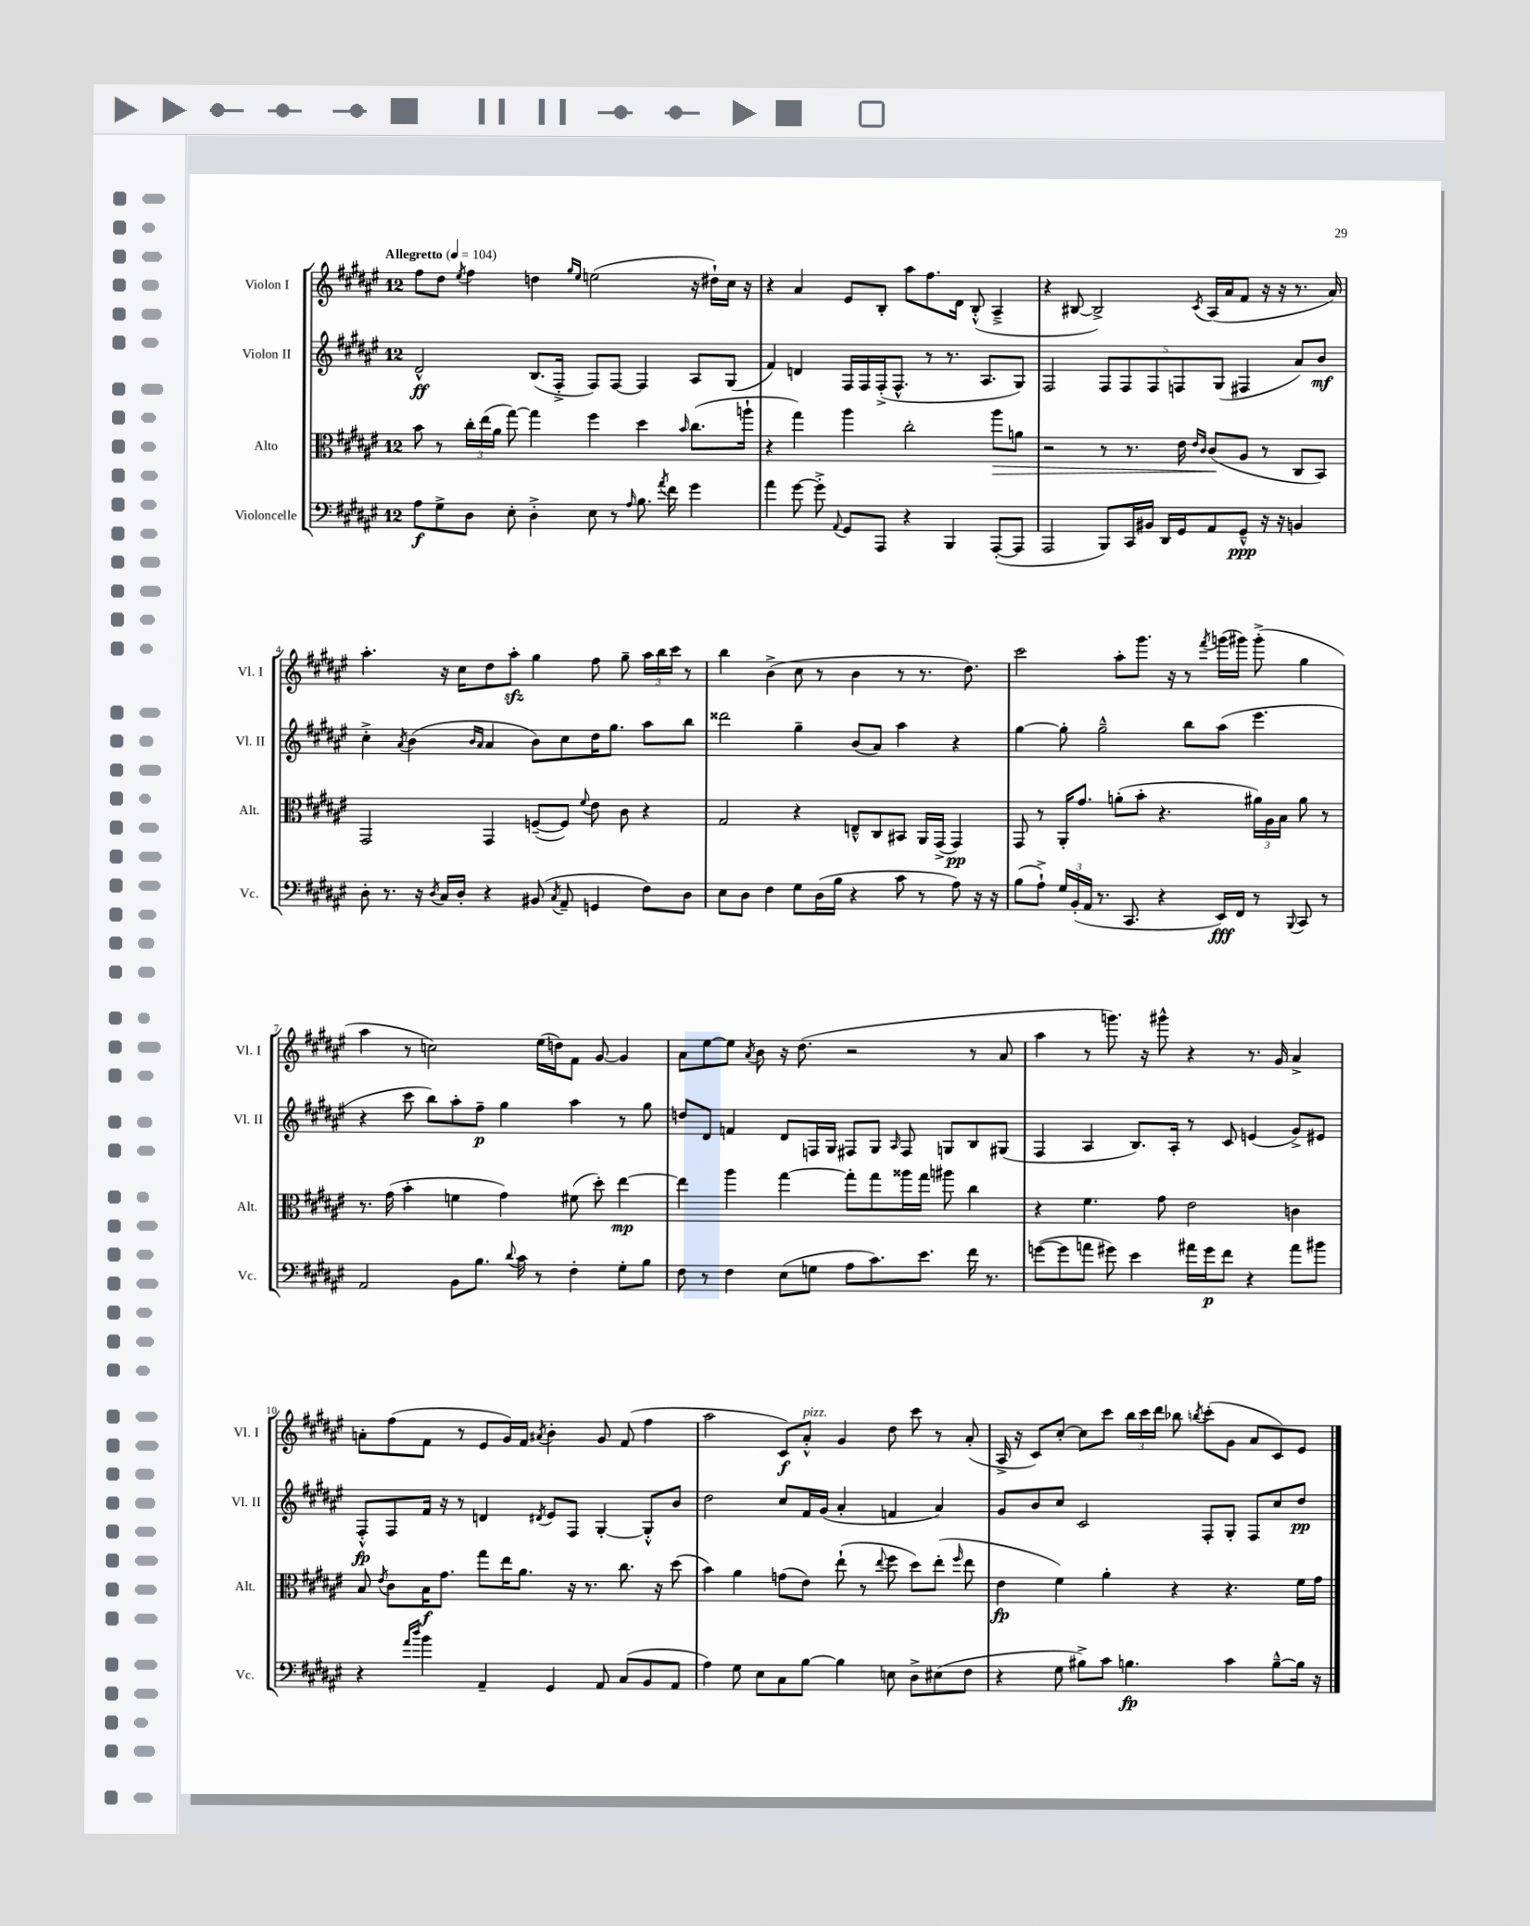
<<
\new StaffGroup <<
\new Staff = "s0" \with { instrumentName = "Violon I" shortInstrumentName = "Vl. I" } {
    \clef treble \key fis \major \once \override Staff.TimeSignature.style = #'single-digit \time 12/8 \tempo "Allegretto" 4 = 104
    \autoBeamOff fis''8[ dis''8] \acciaccatura { eis''8 } fis''4 d''4 \grace { gis''16[ eis''16] } e''2( r16 dis''16[-!) cis''16] r16 |
    r4 ais'4 eis'8[ b8]-. ais''8[ fis''8. dis'16] b8-.-^( ais4---> |
    r4 bis8~ bis2->) \acciaccatura { cis'8 } ais16[( ais'16 fis'8] r16 r16 r8. ais'16) |
    ais''4.-. r16 cis''16[ dis''8 ais''8]-.\sfz gis''4 fis''8 gis''8-- \tuplet 3/2 { ais''16[ b''16 cis'''16] } r8 |
    b''4 b'4->( cis''8 r8 b'4 r8 r8. dis''8.) |
    cis'''2 ais''8[-. gis'''8.] r16 r8 \acciaccatura { fis'''8 } g'''16[( gis'''16]) gis'''8-.->( gis''4 |
    ais''4 r8 c''2) eis''16[( d''16) fis'8] gis'8~ gis'4 |
    ais'8[ eis''8~ eis''8] \acciaccatura { ais'8 } b'8 r16 dis''8.( r2 r8 ais'8 |
    ais''4 r8 g'''8.) r16 gis'''8-^ r4 r8. gis'16 ais'4-> |
    a'8[-. fis''8( fis'8] r8 eis'8[ gis'16) fis'16] \acciaccatura { ais'8 } b'4-. gis'8 fis'8( fis''4 |
    ais''2 cis'8[\f) ais'8]-.-^^\markup { \italic "pizz." } gis'4 dis''8 cis'''8 r8 ais'8-.( |
    ais16-> r16 cis'8[) cis''8]~-. cis''8[ cis'''8] \tuplet 3/2 { b''16[ cis'''16 dis'''16] } bes''8 \acciaccatura { b''8 } cis'''8[-.( gis'8] ais'8[ cis'8) eis'8] \bar "|." |
}
\new Staff = "s1" \with { instrumentName = "Violon II" shortInstrumentName = "Vl. II" } {
    \clef treble \key fis \major \once \override Staff.TimeSignature.style = #'single-digit \time 12/8
    \autoBeamOff dis'2-^\ff b8.[( fis16]-.-> fis8[) fis8]~ fis4 ais8[ gis8]( |
    fis'4) d'4 fis16[ fis16 fis16-.->( fis8.]-^ r8 r8. ais8.[ gis8]) |
    fis2 \tuplet 5/4 { fis8[ fis8 fis8 f8 gis8]( } fis4 ais'8[) b'8]\mf |
    cis''4-.-> \acciaccatura { ais'8 } b'4( \grace { b'16[ ais'16] } ais'4 b'8[) cis''8 dis''16 gis''8.] ais''8[ b''8] |
    disis'''2 gis''4-- b'8[( ais'8]) ais''4 r4 |
    gis''4~ gis''8-. gis''2---^ b''8[ ais''8]( eis'''4. |
    r4 cis'''8 b''8[) ais''8-. fis''8]--\p gis''4 ais''4 r8 gis''8 |
    d''8[ dis'8] f'4 dis'8[ f16 gis16] fis8[ gis8] \grace { ais16 } fis8 g8[ b8 gis8]( |
    fis4 ais4 b8.[) ais16]-. r8 cis'8 e'4( gis'8[->) eis'8] |
    fis8[-.-^\fp fis8 fis'16] r16 r8 d'4 \acciaccatura { dis'8 } eis'8[ fis8] gis4~-. gis8[-.-^ b'8] |
    dis''2 cis''8[ fis'16 gis'16]( ais'4-. f'4 ais'4) |
    gis'8[ b'8 cis''8] cis'2 fis8[-. gis8]-. fis8[ cis''8 dis''8]\pp \bar "|." |
}
\new Staff = "s2" \with { instrumentName = "Alto" shortInstrumentName = "Alt." } {
    \clef alto \key fis \major \once \override Staff.TimeSignature.style = #'single-digit \time 12/8
    \autoBeamOff b'8 r8 \tuplet 3/2 { cis''16[-. eis''16( ais'16] } gis''8~) gis''4 fis''4 dis''4 \grace { b'16 } cis''8.[( a''16]-! |
    r4 gis''4) ais''4 cis''2-. ais''8[\> a'8] |
    r2 r8 r8. eis'16 \grace { eis'16[ cis'16] } cis'8[\!( ais8] r8 cis8[ b,8]) |
    gis,2 gis,4 f8[~--( f8]) \appoggiatura { fis'8 } eis'8 cis'8 r4 |
    gis2 r4 e8[---^ cis8 bis,8] ais,16[ gis,16]->( gis,4\pp) |
    gis,8 r8 ais,16[-. gis'8.] a'8[-.( b'8]-. r4. \tuplet 3/2 { ais'16[) ais16 b16] } ais'8 r8 |
    r8. gis'16( b'4-. f'4 gis'4) fis'8( dis''8-.) eis''4~\mp |
    eis''4 ais''4 gis''4~ gis''8[-. gis''8 aisis''16 gis''16] ais''8 cis''4 |
    r4 fis'4. gis'8 eis'2 c'4 |
    b8 \acciaccatura { eis'8 } cis'8[ b16\f gis'8.] gis''8[ eis''16 ais'8.] r16 r8. cis''8. r16 dis''8( |
    b'4) ais'4 g'8[( eis'8]) eis''8-!( r8 \appoggiatura { eis''8 } fis''8 dis''8[) eis''8]-.( \grace { fis''16 } eis''8 |
    eis'4\fp fis'4) ais'4-. r4 r4. fis'16[ gis'16] \bar "|." |
}
\new Staff = "s3" \with { instrumentName = "Violoncelle" shortInstrumentName = "Vc." } {
    \clef bass \key fis \major \once \override Staff.TimeSignature.style = #'single-digit \time 12/8
    \autoBeamOff ais8[\f gis8-> dis8] eis8-. dis4-.-> eis8 r8 \grace { ais16 } b8. \acciaccatura { ais'8 } fis'16 gis'4 |
    ais'4 gis'8~ gis'8-.-> \appoggiatura { ais,8 } gis,8[ ais,,8] r4 b,,4 ais,,8[~-.( ais,,8] |
    ais,,2 b,,8[) cis,16 bis,16] dis,16[ gis,16 ais,8 gis,8]---^\ppp r16 r16 b,4 |
    dis8-. r8. r16 \acciaccatura { dis8 } cis16[ dis16]-. r4 bis,8( \acciaccatura { cis8 } ais,8-- g,4 fis8[) dis8] |
    eis8[ dis8] fis4 gis8[ dis16( b16] r4 cis'8 r8 ais8) r16 r16 |
    b8[( ais8]-!->) \tuplet 3/2 { gis16[ b,16-.( ais,16] } r8. cis,8. r4 eis,16[\fff) fis,16] r8 \appoggiatura { b,,8 } cis,8 r8 |
    ais,2 b,8[ b8.] \appoggiatura { dis'8 } cis'16 r8 fis4-. gis8[-. b8] |
    fis8 r8 fis4 eis8[( g8] ais8[ cis'8.) eis'8.] fis'16 r8. |
    g'8[~( g'8 a'8] gis'8) eis'4 ais'16[ gis'16\p fis'8] r4 ais'8[ bis'8] |
    r4 \grace { ais'16[ dis''16] } b'4 ais,4-- gis,4 ais,8 cis8[( b,8 ais,8] |
    ais4) gis8 eis8[ cis8 b8]~ b4 e8 dis8[-> eis8( fis8] |
    r4 gis8 bis8[->) cis'8] b4.\fp cis'4 b8[~---^ b16] r16 \bar "|." |
}
>>
>>
